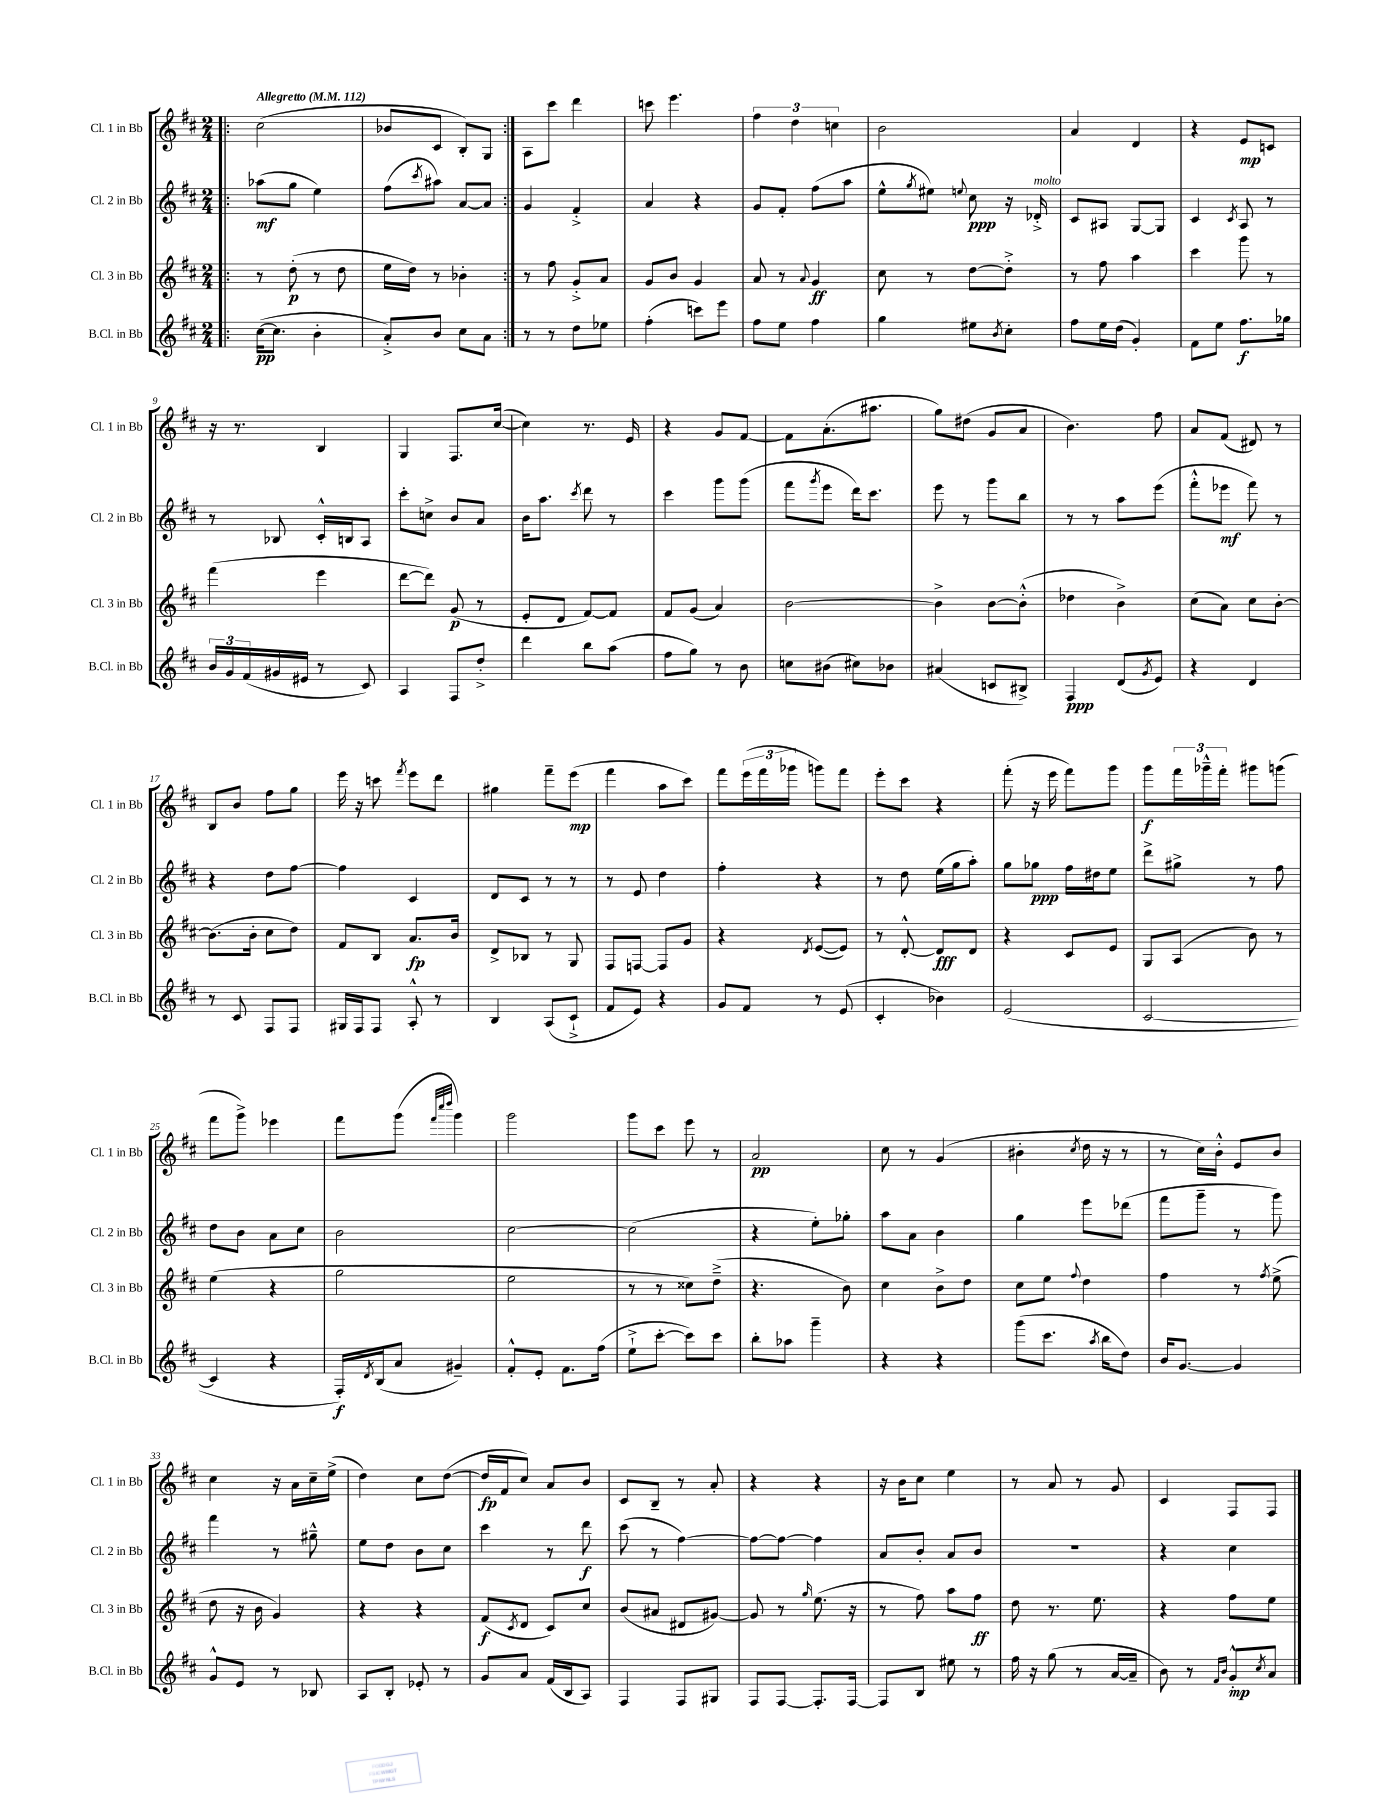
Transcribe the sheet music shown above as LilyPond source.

<<
\new StaffGroup <<
\new Staff = "s0" \with { instrumentName = "Cl. 1 in Bb" shortInstrumentName = "Cl. 1 in Bb" } {
    \clef treble \key d \major \numericTimeSignature \time 2/4 \tempo "Allegretto" 4 = 112
    \repeat volta 2 { \bar ".|:" cis''2( |
    bes'8 cis'8 b8-.) g8 | }
    a8 cis'''8 d'''4 |
    c'''8 e'''4. |
    \tuplet 3/2 { fis''4 d''4 c''4 } |
    b'2 |
    a'4 d'4 |
    r4 e'8\mp c'8 |
    r16 r8. b4 |
    g4 fis8. cis''16~( |
    cis''4) r8. e'16 |
    r4 g'8 fis'8~ |
    fis'8 a'8.-.( ais''8. |
    g''8) dis''8( g'8 a'8 |
    b'4.) fis''8 |
    a'8 fis'8( dis'8) r8 |
    b8 b'8 fis''8 g''8 |
    e'''16 r16 c'''8 \acciaccatura { fis'''8 } e'''8 d'''8 |
    gis''4 fis'''8-- e'''8\mp( |
    fis'''4 a''8 cis'''8) |
    fis'''8 \tuplet 3/2 { e'''16( fis'''16 ges'''16 } g'''8) fis'''8 |
    e'''8-. cis'''8 r4 |
    fis'''8-.( r16 e'''16 fis'''8) g'''8 |
    g'''8\f \tuplet 3/2 { fis'''16 ges'''16---^ fis'''16-. } gis'''8 g'''8( |
    fis'''8 g'''8->) ees'''4 |
    fis'''8 g'''8( \grace { fis'''32 cis''''32 d''''32 } g'''4) |
    g'''2 |
    g'''8 cis'''8 e'''8 r8 |
    a'2\pp |
    cis''8 r8 g'4( |
    bis'4-. \acciaccatura { cis''8 } d''16 r16 r8 |
    r8 cis''16) b'16-.-^ e'8 b'8 |
    cis''4 r16 a'16 cis''16-- e''16->( |
    d''4) cis''8 d''8~( |
    d''16\fp fis'16 cis''8) a'8 b'8 |
    cis'8 b8-- r8 a'8-. |
    r4 r4 |
    r16 b'16 cis''8 e''4 |
    r8 a'8 r8 g'8 |
    cis'4 fis8 fis8 \bar "|." |
}
\new Staff = "s1" \with { instrumentName = "Cl. 2 in Bb" shortInstrumentName = "Cl. 2 in Bb" } {
    \clef treble \key d \major \numericTimeSignature \time 2/4
    \repeat volta 2 { \bar ".|:" aes''8\mf( g''8 e''4) |
    fis''8( \acciaccatura { cis'''8 } ais''8) a'8~ a'8 | }
    g'4 fis'4-.-> |
    a'4 r4 |
    g'8 fis'8-. fis''8( a''8 |
    e''8-^ \acciaccatura { g''8 } eis''8) \appoggiatura { e''8 } cis''8\ppp r16 des'16-.->^\markup { \italic "molto" } |
    cis'8 ais8 g8~ g8 |
    cis'4 \acciaccatura { cis'8 } a8 r8 |
    r8 bes8 cis'16-.-^ b16 a8 |
    cis'''8-. c''8-> b'8 a'8 |
    b'16 a''8. \acciaccatura { cis'''8 } d'''8 r8 |
    cis'''4 g'''8 g'''8( |
    fis'''8 \acciaccatura { g'''8 } e'''8 d'''16) cis'''8. |
    e'''8 r8 g'''8 b''8 |
    r8 r8 a''8 e'''8( |
    fis'''8-.-^ ees'''8\mf fis'''8) r8 |
    r4 d''8 fis''8~ |
    fis''4 cis'4 |
    d'8 cis'8 r8 r8 |
    r8 e'8 d''4 |
    fis''4-. r4 |
    r8 d''8 e''16( g''16 a''8-.) |
    g''8 ges''8\ppp fis''16 dis''16 e''8 |
    d'''8-> gis''8-> r8 fis''8 |
    d''8 b'8 a'8 cis''8 |
    b'2 |
    cis''2~ |
    cis''2( |
    r4 e''8-.) ges''8-. |
    a''8 a'8 b'4 |
    g''4 e'''8 des'''8( |
    fis'''8 g'''8-- r8 g'''8) |
    fis'''4 r8 gis''8---^ |
    e''8 d''8 b'8 cis''8 |
    cis'''4 r8 d'''8\f |
    cis'''8( r8 fis''4~) |
    fis''8~ fis''8~ fis''4 |
    a'8 b'8-. a'8 b'8 |
    R2 |
    r4 cis''4 \bar "|." |
}
\new Staff = "s2" \with { instrumentName = "Cl. 3 in Bb" shortInstrumentName = "Cl. 3 in Bb" } {
    \clef treble \key d \major \numericTimeSignature \time 2/4
    \repeat volta 2 { \bar ".|:" r8 d''8-.\p( r8 d''8 |
    e''16 d''16) r8 bes'4-. | }
    r8 fis''8 g'8-.-> a'8 |
    g'8 b'8 g'4 |
    a'8 r8 \appoggiatura { a'8 } g'4\ff |
    cis''8 r8 d''8~ d''8-.-> |
    r8 fis''8 a''4 |
    cis'''4 g'''8 r8 |
    fis'''4( e'''4 |
    d'''8~ d'''8) g'8\p( r8 |
    e'8-. d'8 fis'8~) fis'8 |
    fis'8 g'8( a'4) |
    b'2~ |
    b'4-> b'8~ b'8-.-^( |
    des''4 b'4->) |
    cis''8( a'8) cis''8 b'8~-. |
    b'8.( b'16-. cis''8 d''8) |
    fis'8 b8 a'8.\fp b'16 |
    d'8-> bes8 r8 g8 |
    fis8 f8~ f8 g'8 |
    r4 \acciaccatura { d'8 } e'8~( e'8) |
    r8 d'8~-.-^ d'8\fff d'8 |
    r4 cis'8 e'8 |
    g8 a8( b'8) r8 |
    e''4( r4 |
    g''2 |
    e''2 |
    r8 r8 cisis''8) d''8--->( |
    r4. b'8) |
    cis''4 b'8-> d''8 |
    cis''8 e''8 \appoggiatura { fis''8 } d''4 |
    fis''4 r8 \acciaccatura { fis''8 } e''8->( |
    d''8 r16 b'16 g'4) |
    r4 r4 |
    fis'8\f( \acciaccatura { cis'8 } d'8 cis'8) cis''8 |
    b'8( ais'8 dis'8 gis'8~) |
    gis'8 r8 \grace { g''16 } e''8.( r16 |
    r8 fis''8) a''8 fis''8\ff |
    d''8 r8. e''8. |
    r4 fis''8 e''8 \bar "|." |
}
\new Staff = "s3" \with { instrumentName = "B.Cl. in Bb" shortInstrumentName = "B.Cl. in Bb" } {
    \clef treble \key d \major \numericTimeSignature \time 2/4
    \repeat volta 2 { \bar ".|:" cis''16~\pp( cis''8. b'4-. |
    a'8-.->) b'8 cis''8 a'8 | }
    r8 r8 d''8 ees''8 |
    fis''4-.( c'''8) e'''8 |
    fis''8 e''8 fis''4 |
    g''4 eis''8 \acciaccatura { b'8 } cis''8-. |
    fis''8 e''16 d''16( g'4-.) |
    fis'8 e''8 fis''8.\f ges''16 |
    \tuplet 3/2 { b'16 g'16 fis'16( } gis'16 eis'16 r8 cis'8) |
    a4 fis8 d''8-.-> |
    d'''4 b''8 a''8( |
    fis''8 g''8) r8 b'8 |
    c''8 bis'8( cis''8) bes'8 |
    ais'4( c'8 bis8->) |
    fis4\ppp d'8( \acciaccatura { g'8 } e'8) |
    r4 d'4 |
    r8 cis'8 fis8 fis8 |
    gis16 fis16 fis8 a8-.-^ r8 |
    b4 a8( cis'8-!-> |
    fis'8 e'8) r4 |
    g'8 fis'8 r8 e'8( |
    cis'4-. bes'4) |
    e'2( |
    cis'2~ |
    cis'4 r4 |
    fis16-.\f) \acciaccatura { d'8 } b16( a'8 gis'4--) |
    fis'8-.-^ e'8-. fis'8. fis''16( |
    e''8-!-> cis'''8~-. cis'''8) cis'''8 |
    b''8-. aes''8 g'''4-- |
    r4 r4 |
    g'''8( cis'''8. \acciaccatura { a''8 } b''16 d''8) |
    b'16 g'8.~ g'4 |
    g'8-^ e'8 r8 bes8 |
    a8 b8-. ees'8-. r8 |
    g'8 a'8 fis'16( b16 a8) |
    fis4 fis8 gis8 |
    fis8 fis8~ fis8.-. fis16~ |
    fis8 b8 eis''8 r8 |
    fis''16 r16 g''8( r8 a'16~ a'16-- |
    b'8) r8 \grace { fis'16 b'16 } g'8-.-^\mp \acciaccatura { cis''8 } a'8 \bar "|." |
}
>>
>>
